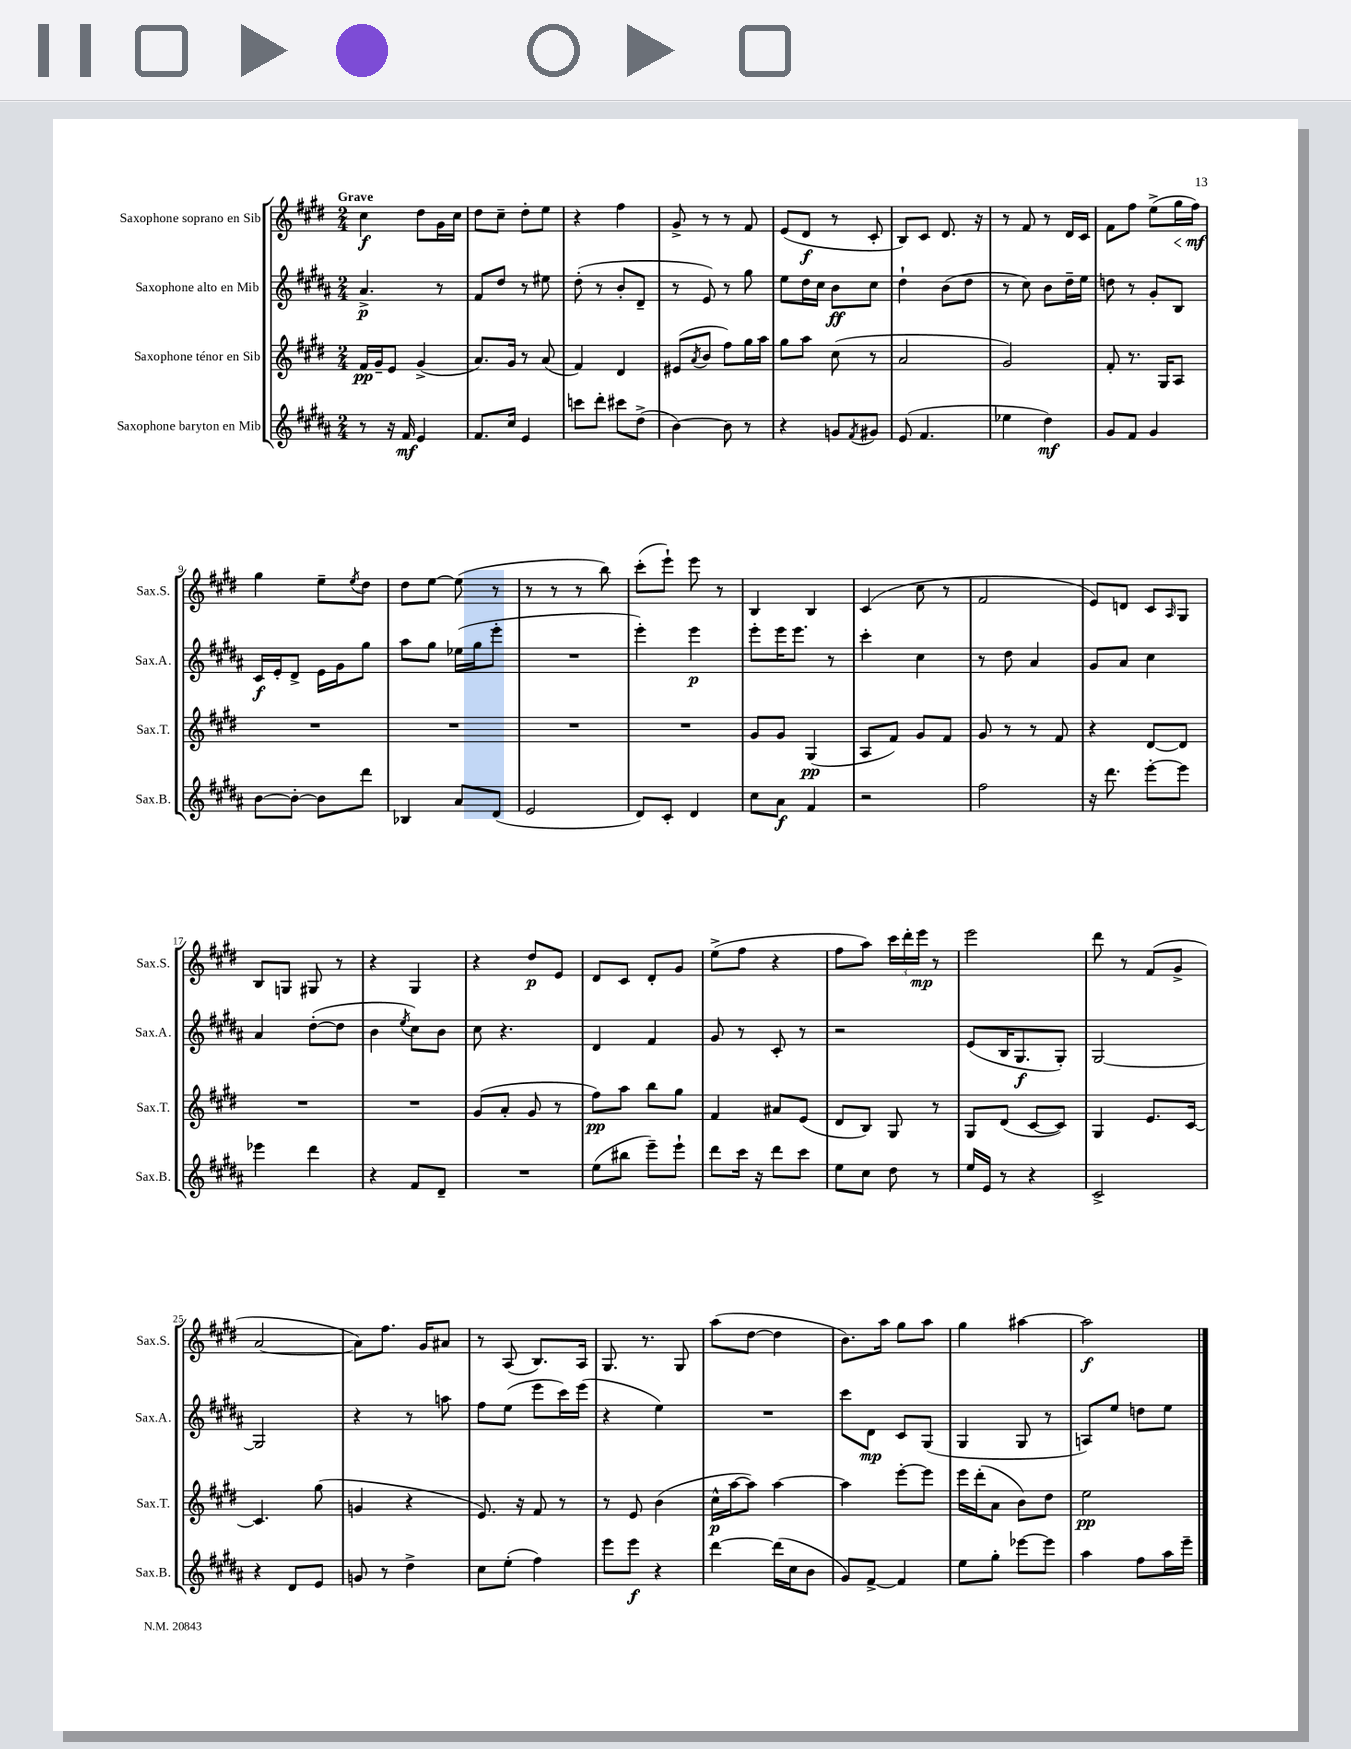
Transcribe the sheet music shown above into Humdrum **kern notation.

**kern	**kern	**kern	**kern
*staff4	*staff3	*staff2	*staff1
*clefG2	*clefG2	*clefG2	*clefG2
*k[f#c#g#d#a#]	*k[f#c#g#d#]	*k[f#c#g#d#a#]	*k[f#c#g#d#]
*M2/4	*M2/4	*M2/4	*M2/4
8r	16f#	4.a#^	4cc#
.	16g#~	.	.
16r	8e	.	.
16f#	.	.	.
4e	(4g#^	.	8dd#
.	.	8r	16g#
.	.	.	16cc#
=	=	=	=
8.f#	8.a)	8f#	8dd#
.	.	8dd#	8cc#~
16cc#	16g#	.	.
4e	8r	8r	8dd#'
.	(8a	8ee#	8ee
=	=	=	=
8ccc	4f#)	(8dd#'	4r
8ddd#'	.	8r	.
8ccc#	4d#	8b'	4ff#
(8dd#^	.	8d#~	.
=	=	=	=
[4b)	(8e#	8r	8g#^
.	8qa	.	.
.	8b	8e)	8r
8b]	8ff#)	8r	8r
8r	16gg#	8gg#	8f#
.	16aa	.	.
=	=	=	=
4r	8gg#	8ee	(8e
.	8aa	16dd#	8d#
.	.	16cc#	.
8g	(8cc#	8b	8r
8qf#	.	.	.
8g#	8r	8cc#	8c#'
=	=	=	=
(8e	2a	4dd#`	8B)
4.f#	.	.	8c#
.	.	(8b	8.d#
.	.	8dd#	.
.	.	.	16r
=	=	=	=
4ee-	2g#)	8r	8r
.	.	8cc#)	8f#
4dd#)	.	8b	8r
.	.	16dd#~	16d#
.	.	16ee	16c#
=	=	=	=
8g#	8f#'	8dd	8f#
8f#	8.r	8r	8ff#
4g#	.	8g#'	(8ee^
.	16G#	.	.
.	8A	8B	16gg#
.	.	.	16ff#)
=	=	=	=
[8b	2r	16c#	4gg#
.	.	16e'	.
8b'_	.	8d#^	.
8b]	.	16e	8ee~
.	.	16g#	.
.	.	.	8qee
8ddd#	.	8gg#	8dd#
=	=	=	=
4B-	2r	8aa#	8dd#
.	.	8gg#	[8ee
8a#	.	(16ee-	(8ee]
.	.	16gg#	.
(8d#	.	8eee'	8r
=	=	=	=
2e	2r	2r	8r
.	.	.	8r
.	.	.	8r
.	.	.	8bb)
=	=	=	=
8d#)	2r	4eee')	(8ccc#'
8c#'	.	.	8eee`)
4d#	.	4eee	8eee
.	.	.	8r
=	=	=	=
8cc#	8g#	8eee'	4B
8a#	8g#	16eee	.
.	.	8.eee	.
4f#	(4G#	.	4B
.	.	8r	.
=	=	=	=
2r	8A	4ccc#'	(4c#
.	8f#)	.	.
.	8g#	4cc#	8cc#
.	8f#	.	8r
=	=	=	=
2ff#	8g#	8r	2f#
.	8r	8dd#	.
.	8r	4a#	.
.	8f#	.	.
=	=	=	=
16r	4r	8g#	8e)
8.ddd#	.	.	.
.	.	8a#	8d
[8eee'	[8d#	4cc#	8c#
.	.	.	16qqA
8eee]	8d#]	.	8G#
=	=	=	=
4eee-	2r	4a#	8B
.	.	.	8G
4ddd#	.	([8dd#'	8G#
.	.	8dd#]	8r
=	=	=	=
4r	2r	4b	4r
.	.	8qee	.
8f#	.	8cc#)	4G#
8d#~	.	8b	.
=	=	=	=
2r	(8g#	8cc#	4r
.	8a'	4.r	.
.	8g#	.	8dd#
.	8r	.	8e
=	=	=	=
(8ee	8ff#)	4d#	8d#
8bb#	8aa	.	8c#
8eee~)	8bb	4f#	8d#'
8eee`	8gg#	.	8g#
=	=	=	=
8ddd#	4f#	8g#	(8ee^
16ccc#	.	8r	8ff#
16r	.	.	.
8ddd#	8a#	8c#'	4r
8ccc#	(8e	8r	.
=	=	=	=
8ee	8d#	2r	8ff#
8cc#	8B)	.	8aa)
8dd#	8G#	.	24ccc#
.	.	.	24ddd#'
.	.	.	24eee
8r	8r	.	8r
=	=	=	=
16ee	8G#	(8e	2eee
16e	.	.	.
8r	(8d#	16B	.
.	.	8.G#	.
4r	[8c#	.	.
.	8c#])	8G#')	.
=	=	=	=
2c#^	4G#	[2G#	8ddd#
.	.	.	8r
.	8.e	.	(8f#
.	.	.	8g#^
.	[16c#	.	.
=	=	=	=
4r	4.c#]	2G#]	[2a
8d#	.	.	.
8e	(8gg#	.	.
=	=	=	=
8g	4g	4r	8a])
8r	.	.	8.ff#
4dd#^	4r	8r	.
.	.	.	16g#
.	.	8aa	8a#
=	=	=	=
8cc#	8.e)	8ff#	8r
(8ee'	.	(8ee	(8A
.	16r	.	.
4ff#)	8f#	8eee	8.B)
.	8r	16ccc#)	.
.	.	(16eee	16A
=	=	=	=
8eee	8r	4r	8.G#
8eee	8e	.	.
.	.	.	8.r
4r	(4b	4ee)	.
.	.	.	8G#
=	=	=	=
[4ddd#	16cc#^^	2r	(8aa
.	[16aa	.	.
.	8aa])	.	[8dd#
(16ddd#]	[4aa	.	4dd#]
16cc#	.	.	.
8b	.	.	.
=	=	=	=
8g#)	4aa]	8ccc#	8.b)
[8f#^	.	8d#	.
.	.	.	16aa
4f#]	[8eee'	8c#	8gg#
.	8eee]	(8G#	8aa
=	=	=	=
8ee	16eee	4G#	4gg#
.	(16ddd#'	.	.
8gg#'	8a	.	.
[8eee-	8b)	8G#	[4aa#
8eee-]	8dd#	8r	.
=	=	=	=
4aa#	2ee	8A)	2aa#]
.	.	8ee	.
8ff#	.	8dd	.
16aa#	.	8ee	.
16eee~	.	.	.
==	==	==	==
*-	*-	*-	*-
